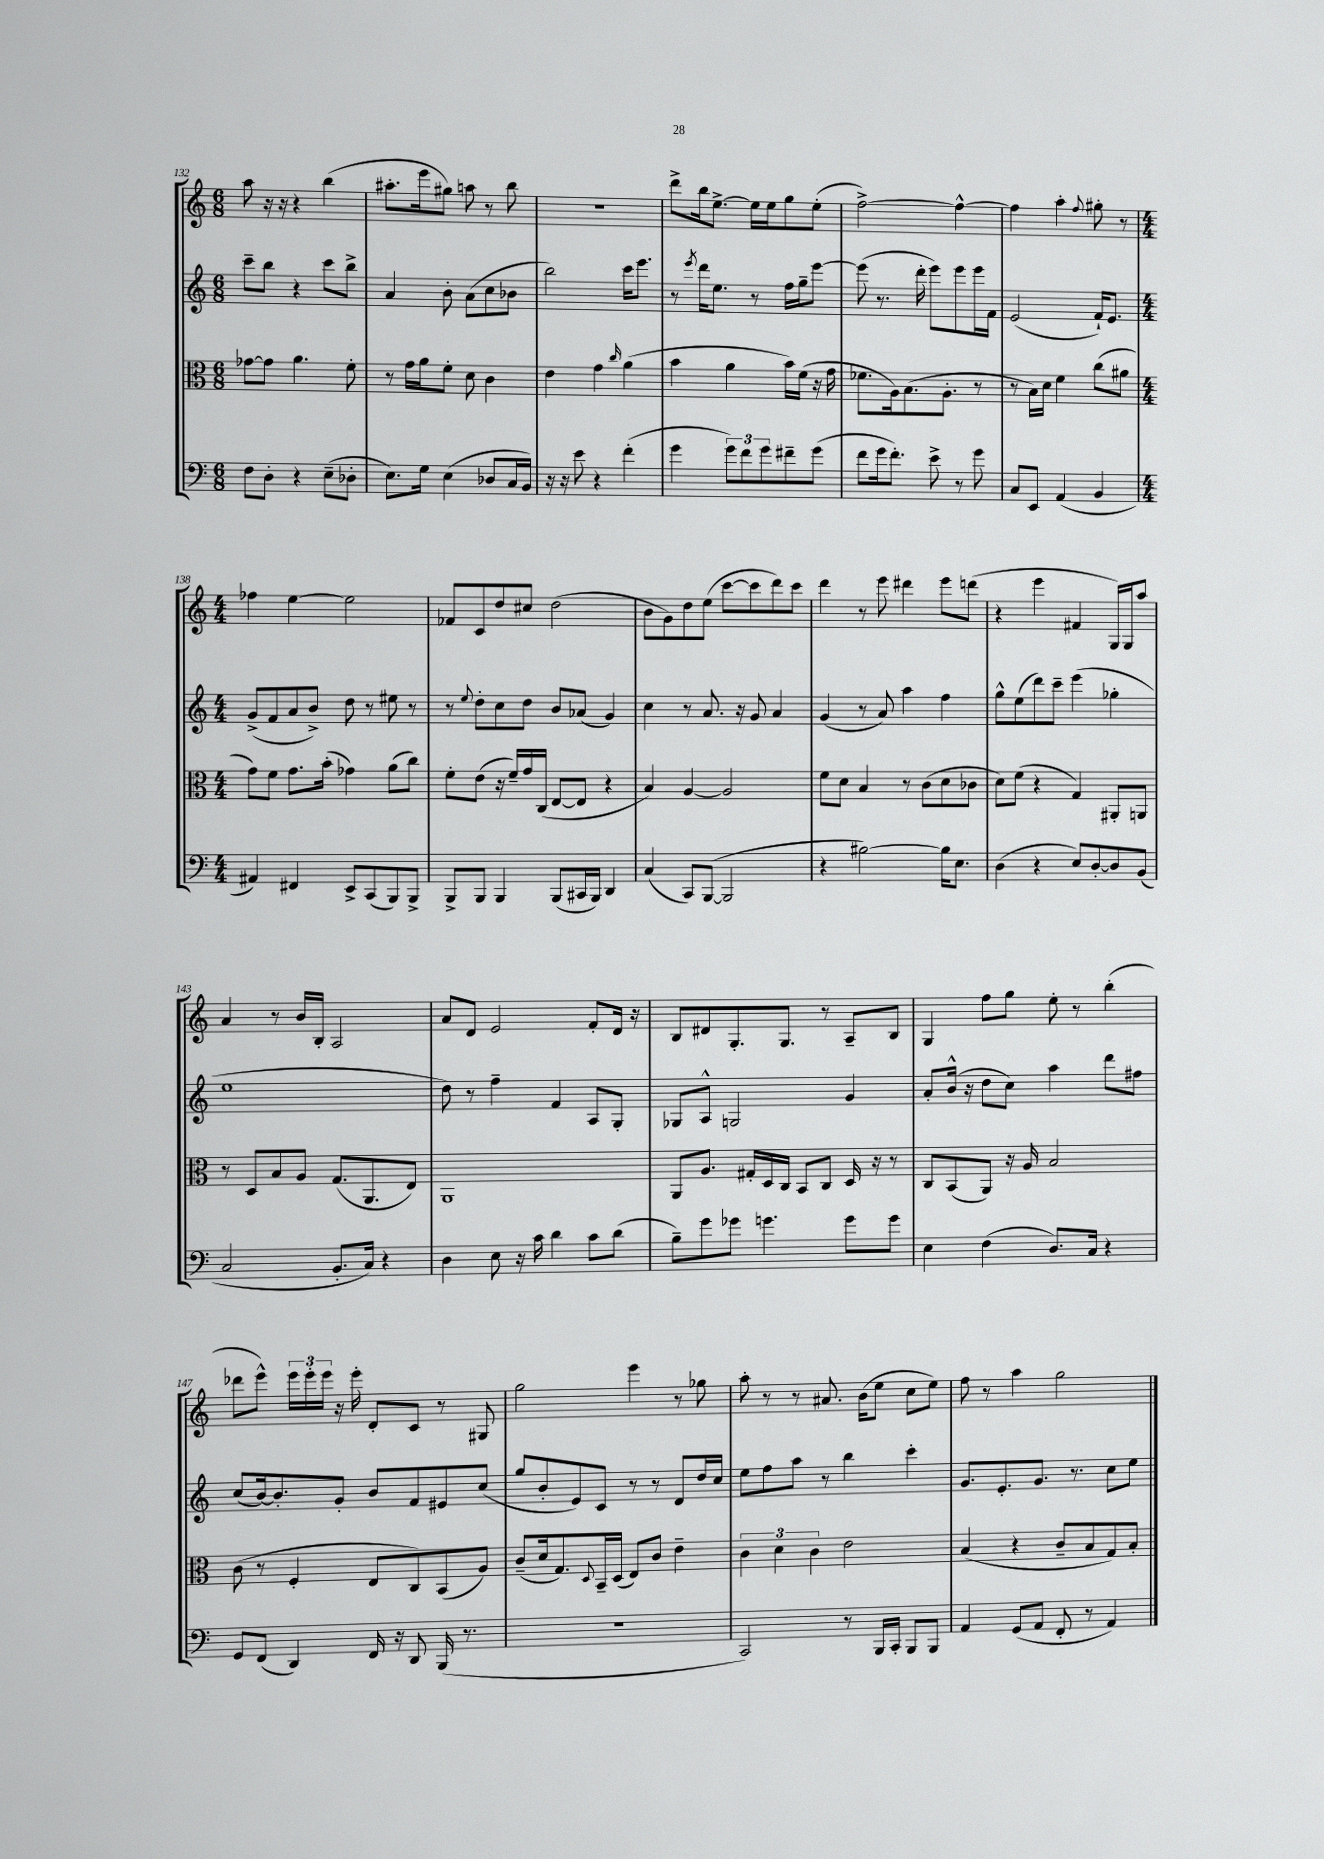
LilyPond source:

<<
\new StaffGroup <<
\new Staff = "s0" {
    \clef treble \key c \major \numericTimeSignature \time 6/8
    a''8 r16 r16 r4 b''4( |
    ais''8.-. e'''16 gis''8) a''8 r8 b''8 |
    R2. |
    d'''8-> b''16 e''8.~-> e''16 e''16 g''8 e''8-.( |
    f''2~->) f''4~-^ |
    f''4 a''4-. \appoggiatura { f''8 } gis''8-. r8 |
    \numericTimeSignature \time 4/4 fes''4 e''4~ e''2 |
    fes'8 c'8 d''8 cis''8 d''2( |
    b'8 g'8) d''8 e''8( c'''8~ c'''8 d'''8) c'''8 |
    d'''4 r8 e'''8 dis'''4 e'''8 d'''8( |
    r4 e'''4 fis'4 g16) g16 a''8 |
    a'4 r8 b'16 b16-. a2 |
    a'8 d'8 e'2 f'8-. d'16 r16 |
    b8 dis'8 g8.-. g8. r8 a8-- b8 |
    g4 f''8 g''8 e''8-. r8 b''4-.( |
    des'''8 e'''8-^) \tuplet 3/2 { e'''16 e'''16-. e'''16 } r16 e'''16-. d'8-. c'8 r8 gis8 |
    g''2 e'''4 r8 ges''8 |
    a''8-. r8 r8 ais'8. b'16( e''8 c''8 e''8) |
    f''8 r8 a''4 g''2 \bar "|." |
}
\new Staff = "s1" {
    \clef treble \key c \major \numericTimeSignature \time 6/8
    c'''8-- b''8 r4 c'''8 b''8-> |
    a'4 b'8-. a'8( c''8 bes'8 |
    b''2) c'''16 e'''8. |
    r8 \acciaccatura { e'''8 } d'''16 e''8. r8 f''16 g''16-- e'''8~ |
    e'''8( r8. d'''16-. e'''8) e'''8 e'''16 f'16 |
    e'2( f'16-!) e'8. |
    \numericTimeSignature \time 4/4 g'8->( f'8 a'8 b'8->) d''8 r8 eis''8 r8 |
    r8 \appoggiatura { e''8 } d''8-. c''8 d''8 b'8 aes'8( g'4) |
    c''4 r8 a'8. r16 g'8 a'4 |
    g'4( r8 a'8) a''4 f''4 |
    g''8-^ e''8( d'''8) c'''8-- e'''4( ges''4-. |
    e''1 |
    d''8) r8 f''4-- f'4 a8 g8-. |
    ges8 a8-^ g2 g'4 |
    a'8-. b'16-^( r16 d''8 c''8) a''4 d'''8 fis''8 |
    c''8( b'16~) b'8.-. g'8-. b'8 f'8 eis'8 c''8( |
    g''8 b'8-. e'8) c'8 r8 r8 d'8 d''16 c''16 |
    e''8 f''8 a''8 r8 b''4 c'''4-. |
    g'8. e'8.-. g'8. r8. c''8 e''8 \bar "|." |
}
\new Staff = "s2" {
    \clef alto \key c \major \numericTimeSignature \time 6/8
    ges'8~ ges'8 a'4. f'8-. |
    r8 g'16 a'16 f'8-. d'8 c'4 |
    e'4 g'4 \grace { c''16 } a'4( |
    b'4 a'4 b'16) f'16( r16 g'16 |
    fes'8. a16) b8.( a8.-. r8 |
    r8 b16) d'16 f'4 c''8( ais'8 |
    \numericTimeSignature \time 4/4 g'8) f'8 g'8. b'16-.( ges'4) a'8( c''8) |
    f'8-. e'8( r16 f'16--) g'16 c16( e8~ e8 r4 |
    b4) a4~ a2 |
    f'8 d'8 b4 r8 c'8( d'8 ces'8 |
    d'8) f'8( r4 g4) ais,8-. a,8 |
    r8 d8 b8 a8 g8.( a,8. e8) |
    a,1 |
    a,8 a8. gis16-. d16 c16 b,8 c8 d16 r16 r8 |
    c8 b,8( a,8) r16 a16 b2 |
    c'8( r8 f4-. e8 c8) b,8( a8) |
    c'8--( d'16 g8.) \appoggiatura { d8 } b,16-- d16( e8) c'8 e'4-- |
    \tuplet 3/2 { c'4 d'4 c'4 } e'2 |
    b4( r4 c'8-- b8 g8) b8-. \bar "|." |
}
\new Staff = "s3" {
    \clef bass \key c \major \numericTimeSignature \time 6/8
    f8 d8-. r4 e8--( des8-. |
    e8.) g16 e4( des8 c16 b,16) |
    r16 r16 e'8 r4 f'4-.( |
    g'4 \tuplet 3/2 { g'8) f'8 g'8 } fis'8-- g'8( |
    f'8 g'16 f'8.-.) e'8-> r8 g'8 |
    c8 e,8 a,4( b,4 |
    \numericTimeSignature \time 4/4 ais,4) fis,4 e,8-> c,8( b,,8) b,,8-> |
    b,,8-> b,,8 b,,4 b,,8( cis,16 b,,16) d,4 |
    c4( c,8) b,,8~( b,,2 |
    r4 bis2~) bis16 e8. |
    d4( r4 e8) d8~-. d8 b,8( |
    c2 b,8.-. c16) r4 |
    d4 e8 r16 c'16 d'4 c'8 d'8( |
    b8--) g'8 ges'8 g'4. g'8 g'8 |
    e4 f4( d8.) c16 r4 |
    g,8 f,8( d,4) f,16 r16 d,8 b,,16( r8. |
    R1 |
    c,2) r8 b,,16 c,16-. b,,8 b,,8 |
    a,4 g,8( a,8 f,8-. r8 a,4) \bar "|." |
}
>>
>>
\layout { \context { \Score currentBarNumber = #132 } }
